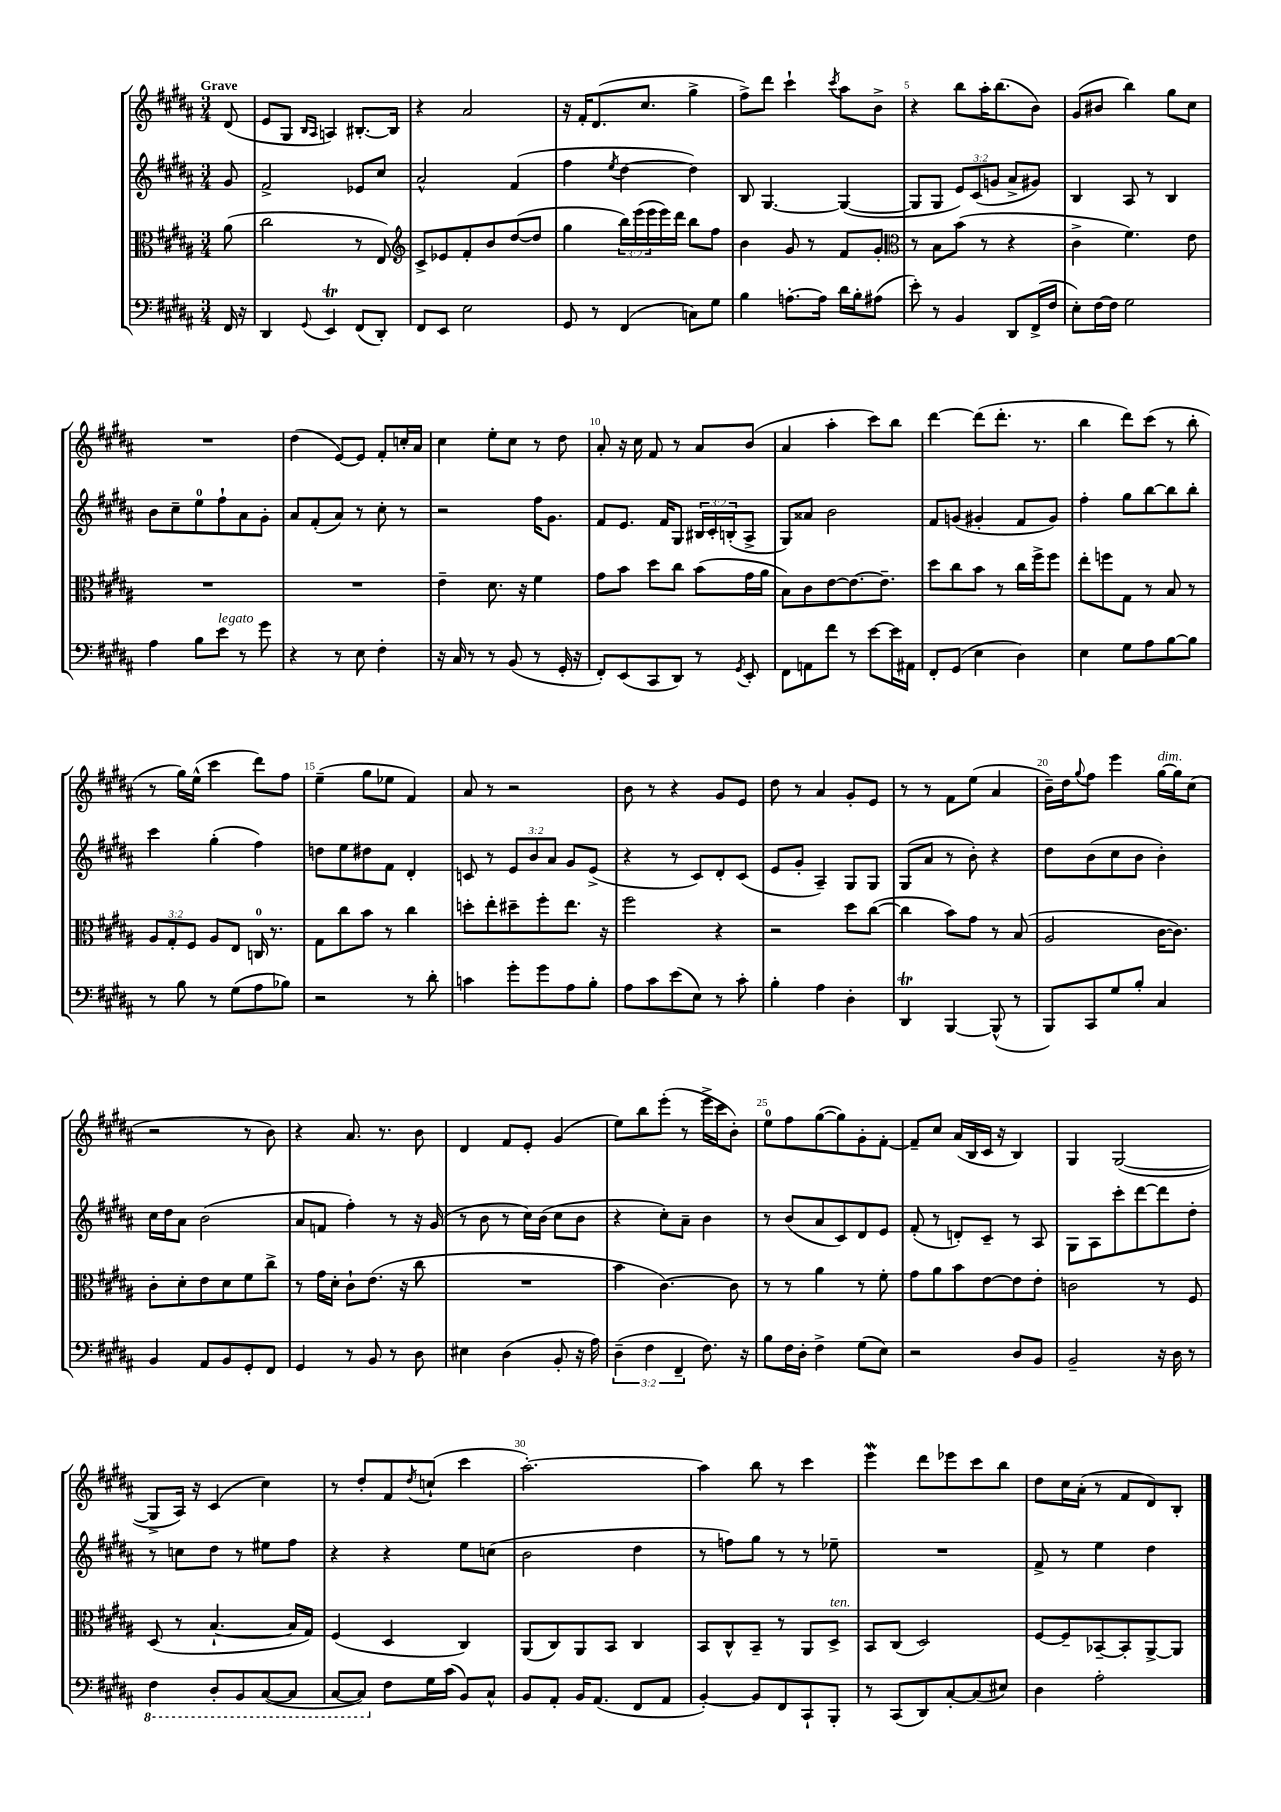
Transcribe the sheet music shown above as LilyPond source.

<<
\new StaffGroup <<
\new Staff = "s0" {
    \clef treble \key b \major \numericTimeSignature \time 3/4 \partial 8 \tempo "Grave"
    dis'8( |
    e'8 gis8 \grace { b16 ais16 } a4) bis8.~-. bis16 |
    r4 ais'2 |
    r16 fis'16-. dis'8.( cis''8. gis''4-> |
    fis''8->) dis'''8 cis'''4-! \acciaccatura { cis'''8 } ais''8 b'8-> |
    r4 b''8 ais''16-. b''8.( b'8) |
    gis'8( bis'8 b''4) gis''8 cis''8 |
    R2. |
    dis''4( e'8~) e'8 fis'8-. c''16-. ais'16 |
    cis''4 e''8-. cis''8 r8 dis''8 |
    ais'8-. r16 cis''16 fis'8 r8 ais'8 b'8( |
    ais'4 ais''4-. cis'''8) b''8 |
    dis'''4~ dis'''8( dis'''8.-. r8. |
    b''4 dis'''8) cis'''8( r8 b''8-. |
    r8 gis''16) e''16-^( cis'''4 dis'''8) fis''8 |
    e''4--( gis''8 ees''8 fis'4) |
    ais'8 r8 r2 |
    b'8 r8 r4 gis'8 e'8 |
    dis''8 r8 ais'4 gis'8-. e'8 |
    r8 r8 fis'8 e''8( ais'4 |
    b'16--) dis''16 \appoggiatura { gis''8 } fis''8 e'''4 gis''16~^\markup { \italic "dim." } gis''16 cis''8( |
    r2 r8 b'8) |
    r4 ais'8. r8. b'8 |
    dis'4 fis'8 e'8-. gis'4( |
    e''8) b''8 e'''8-.( r8 e'''16-> cis'''16 b'8-.) |
    e''8-0 fis''8 gis''8~( gis''8) gis'8-. fis'8~-. |
    fis'8-- cis''8 ais'16( b16 cis'16 r16 b4) |
    gis4 gis2~( |
    gis8-> ais16) r16 cis'4( cis''4) |
    r8 dis''8-. fis'8 \acciaccatura { dis''8 } c''8-!( cis'''4 |
    ais''2.~-.) |
    ais''4 b''8 r8 cis'''4 |
    e'''4\mordent dis'''8 ees'''8 cis'''8 b''8 |
    dis''8 cis''16 ais'16-.( r8 fis'8 dis'8) b8-. \bar "|." |
}
\new Staff = "s1" {
    \clef treble \key b \major \numericTimeSignature \time 3/4 \override Staff.TupletNumber.text = #tuplet-number::calc-fraction-text \partial 8
    gis'8 |
    fis'2-> ees'8 cis''8 |
    ais'2-^ fis'4( |
    fis''4 \acciaccatura { e''8 } dis''4~ dis''4) |
    b8 gis4.~ gis4~( |
    gis8 gis8 \tuplet 3/2 { e'8) cis'8( g'8 } ais'8-> gis'8) |
    b4 ais8 r8 b4 |
    b'8 cis''8-- e''8-0 fis''8-! ais'8 gis'8-. |
    ais'8 fis'8-.( ais'8) r8 cis''8-. r8 |
    r2 fis''16 gis'8. |
    fis'8 e'8. fis'16 gis8 \tuplet 3/2 { bis16 cis'16-. b16-.( } ais8-> |
    gis8) aisis'8 b'2 |
    fis'8 g'8( gis'4-. fis'8 gis'8) |
    fis''4-. gis''8 b''8~ b''8 b''8-. |
    cis'''4 gis''4-.( fis''4) |
    d''8 e''8 dis''8 fis'8 dis'4-. |
    c'8 r8 \tuplet 3/2 { e'8 b'8 ais'8 } gis'8 e'8->( |
    r4 r8 cis'8) dis'8-. cis'8( |
    e'8 gis'8-. ais4--) gis8 gis8 |
    gis8( ais'8 r8 b'8-.) r4 |
    dis''8 b'8( cis''8 b'8 b'4-.) |
    cis''16 dis''16 ais'8 b'2( |
    ais'8 f'8 fis''4-.) r8 r16 gis'16( |
    r8 b'8 r8 cis''16) b'16( cis''8 b'8 |
    r4 cis''8-.) ais'8-- b'4 |
    r8 b'8( ais'8 cis'8) dis'8 e'8 |
    fis'8-.( r8 d'8-.) cis'8-- r8 ais8 |
    gis8 ais8 cis'''8-. dis'''8~ dis'''8 dis''8-. |
    r8 c''8 dis''8 r8 eis''8 fis''8 |
    r4 r4 e''8 c''8( |
    b'2 dis''4 |
    r8 f''8) gis''8 r8 r8 ees''8-- |
    R2. |
    fis'8-> r8 e''4 dis''4 \bar "|." |
}
\new Staff = "s2" {
    \clef alto \key b \major \numericTimeSignature \time 3/4 \override Staff.TupletNumber.text = #tuplet-number::calc-fraction-text \partial 8
    ais'8( |
    cis''2 r8 e8) |
    \clef treble cis'8-> ees'8 fis'8-. b'8 dis''8~( dis''8 |
    gis''4 \tuplet 3/2 { b''16) e'''16( e'''16 } e'''16) dis'''16 b''8 fis''8 |
    b'4 gis'8 r8 fis'8 gis'8-. |
    \clef alto r8 b8 b'8( r8 r4 |
    cis'4-> fis'4.) e'8 |
    R2. |
    R2. |
    e'4-- dis'8. r16 fis'4 |
    gis'8 b'8 dis''8 cis''8 b'8( gis'16 ais'16 |
    b8) cis'8 e'8~ e'8.~ e'8.-- |
    dis''8 cis''8 b'8 r8 cis''16 fis''16-> fis''8 |
    e''8-. f''8 gis8 r8 b8 r8 |
    \tuplet 3/2 { ais8 gis8-. fis8 } ais8 e8 c16-0 r8. |
    gis8 cis''8 b'8 r8 cis''4 |
    d''8-. e''8-. dis''8-- fis''8-. e''8. r16 |
    fis''2 r4 |
    r2 dis''8 cis''8~( |
    cis''4 b'8) gis'8 r8 b8( |
    ais2 cis'16~ cis'8.) |
    cis'8-. dis'8-. e'8 dis'8 fis'8 cis''8-> |
    r8 gis'16 dis'16-. cis'8-! e'8.( r16 cis''8 |
    R2. |
    b'4 cis'4.~) cis'8 |
    r8 r8 ais'4 r8 fis'8-. |
    gis'8 ais'8 b'8 e'8~ e'8 e'8-. |
    c'2 r8 fis8 |
    dis8( r8 b4.~-! b16 gis16) |
    fis4( dis4 cis4) |
    ais,8( cis8) ais,8 b,8 cis4 |
    b,8 cis8-^ b,8-- r8 ais,8 dis8->^\markup { \italic "ten." } |
    b,8 cis8( dis2) |
    fis8~ fis8-- bes,8~-- bes,8-. ais,8~-> ais,8 \bar "|." |
}
\new Staff = "s3" {
    \clef bass \key b \major \numericTimeSignature \time 3/4 \override Staff.TupletNumber.text = #tuplet-number::calc-fraction-text \partial 8
    fis,16 r16 |
    dis,4 \appoggiatura { gis,8 } e,4\trill fis,8( dis,8-.) |
    fis,8 e,8 e2 |
    gis,8 r8 fis,4( c8) gis8 |
    b4 a8.~-. a16 dis'16 b16-. ais8( |
    e'8-.) r8 b,4 dis,8 fis,16->( fis16 |
    e8-.) fis16~ fis16 gis2 |
    ais4 b8 e'8^\markup { \italic "legato" } r8 gis'8 |
    r4 r8 e8 fis4-. |
    r16 cis16 r8 r8 b,8( r8 gis,16-. r16 |
    fis,8-.) e,8( cis,8 dis,8) r8 \acciaccatura { gis,8 } e,8-. |
    fis,8 a,8 fis'8 r8 e'8~ e'16 ais,16 |
    fis,8-. gis,8( e4 dis4) |
    e4 gis8 ais8 b8~ b8 |
    r8 b8 r8 gis8( ais8 bes8) |
    r2 r8 dis'8-. |
    c'4 gis'8-. gis'8 ais8 b8-. |
    ais8 cis'8 e'8( e8) r8 cis'8-. |
    b4-. ais4 dis4-. |
    dis,4\trill b,,4~ b,,8-^( r8 |
    b,,8) cis,8 gis8 b8-. cis4 |
    b,4 ais,8 b,8 gis,8-. fis,8 |
    gis,4 r8 b,8 r8 dis8 |
    eis4 dis4( b,8-. r16 ais16) |
    \tuplet 3/2 { dis4--( fis4 fis,4-- } fis8.) r16 |
    b8 fis16 dis16-. fis4-> gis8( e8) |
    r2 dis8 b,8 |
    b,2-- r16 dis16 r8 |
    \ottava #-1 fis,4 dis,8-. b,,8 cis,8~( cis,8 |
    cis,8~ cis,8) \ottava #0 fis8 gis16 cis'16( b,8) cis8-^ |
    b,8 ais,8-. b,16 ais,8.( fis,8 ais,8 |
    b,4~-.) b,8 fis,8 cis,8-! b,,8-. |
    r8 cis,8( dis,8) cis8~-. cis8( eis8) |
    dis4 ais2-. \bar "|." |
}
>>
>>
\layout { \context { \Score \override BarNumber.break-visibility = ##(#f #t #t) barNumberVisibility = #(every-nth-bar-number-visible 5) } }
